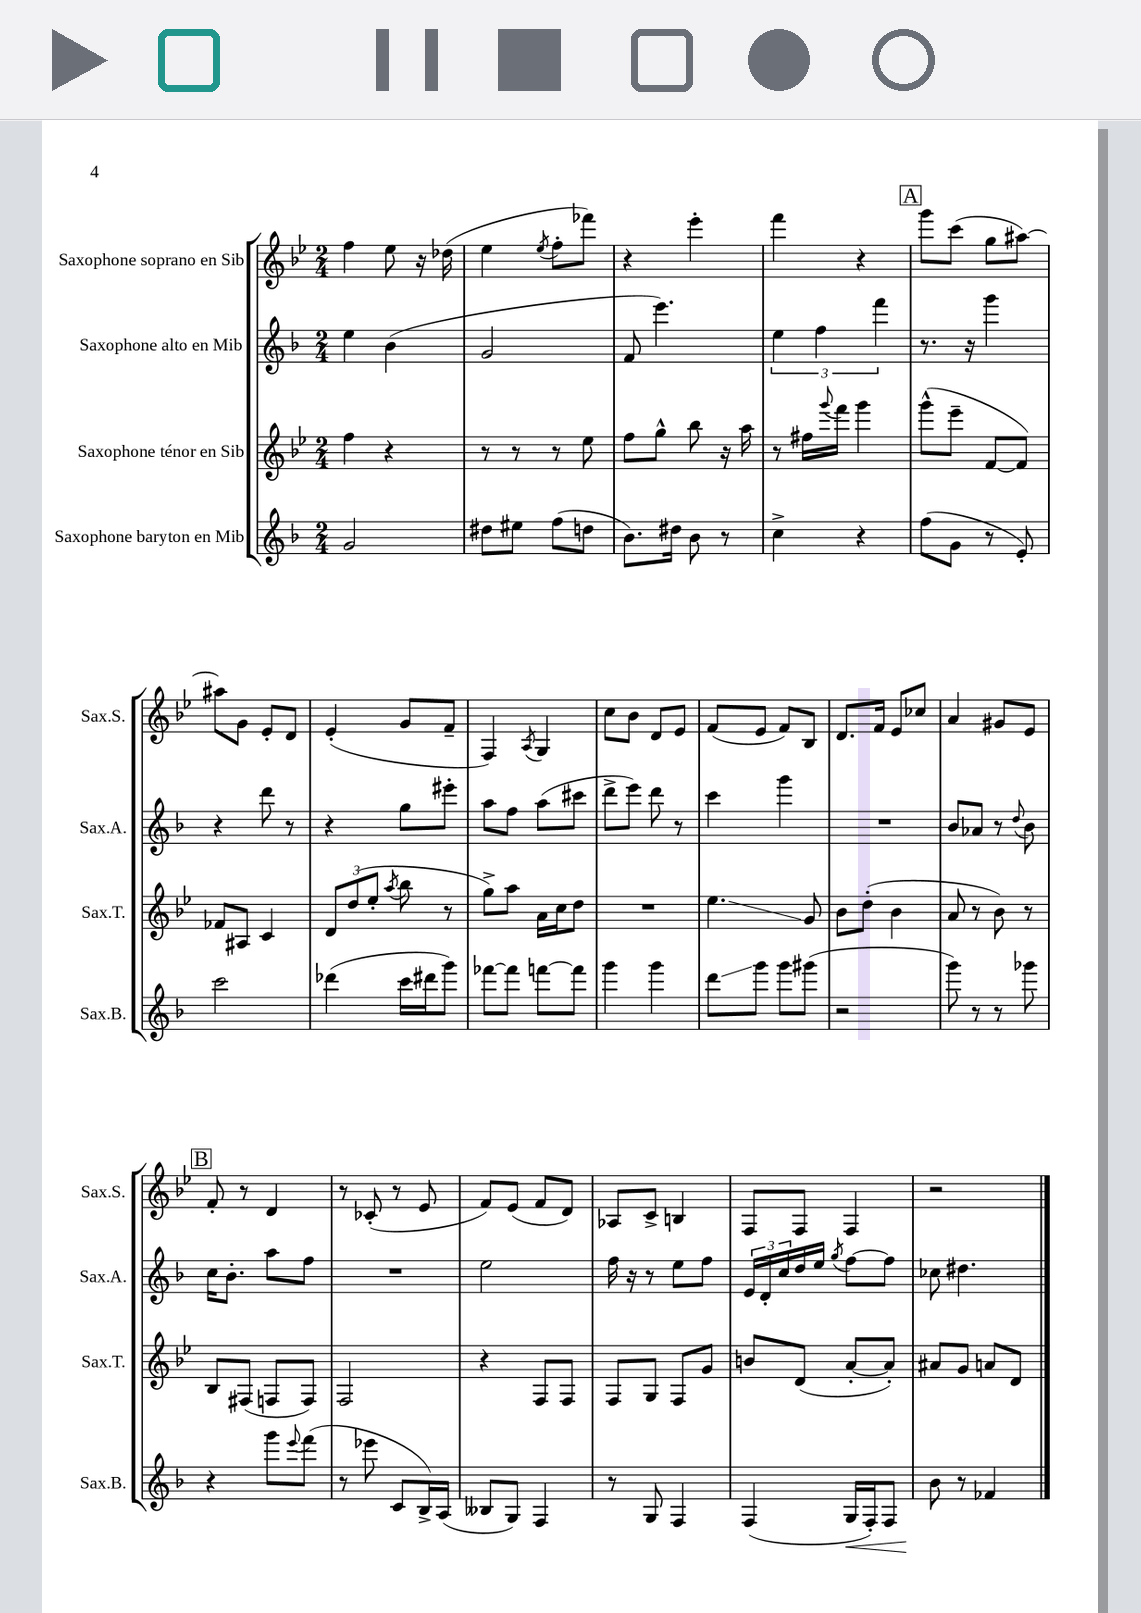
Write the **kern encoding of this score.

**kern	**kern	**kern	**kern
*staff4	*staff3	*staff2	*staff1
*clefG2	*clefG2	*clefG2	*clefG2
*k[b-]	*k[b-e-]	*k[b-]	*k[b-e-]
*M2/4	*M2/4	*M2/4	*M2/4
2g/	4ff\	4ee\	4ff\
.	4r	(4b-\	8ee-\
.	.	.	16r
.	.	.	(16dd-\
=	=	=	=
8dd#\L	8r	2g/	4ee-\
8ee#\J	8r	.	.
.	.	.	8qee-/
(8ff\L	8r	.	8ff'\L
8dd\J	8ee-\	.	8fff-\J)
=	=	=	=
8.b-\L)	8ff\L	8f/	4r
.	8gg^^\J	4.eee\)	.
16dd#\Jk	.	.	.
8b-\	8bb-\	.	4eee-'\
8r	16r	.	.
.	16aa\	.	.
=	=	=	=
4cc^\	8r	6ee\	4fff\
.	16ff#\LL	.	.
.	.	6ff\	.
.	8qqggg/	.	.
.	16fff\JJ	.	.
4r	4ggg\	.	4r
.	.	6fff\	.
=	=	=	=
(8ff\L	(8ggg^^\L	8.r	8ggg\L
8g\J	8eee-~\J	.	(8ccc\J
.	.	16r	.
8r	[8f/L	4ggg\	8gg\L
8e'/)	8f/]J)	.	[8aa#\J)
=	=	=	=
2ccc\	8f-/L	4r	8aa#\]L
.	8A#/J	.	8g\J
.	4c/	8ddd\	8e-'/L
.	.	8r	8d/J
=	=	=	=
(4ddd-\	12d/L	4r	(4e-'/
.	(12dd/	.	.
.	12ee-'/J	.	.
.	8qaa/	.	.
16ccc\LL	8bb-\	8gg\L	8g/L
16ddd#\J	.	.	.
8ggg\J)	8r	8eee#'\J	8f~/J
=	=	=	=
[8fff-\L	8gg^\L)	8aa\L	4F/)
8fff-\]J	8aa\J	8ff\J	.
.	.	.	8qA/
[8fff\L	16a\LL	(8aa\L	4G/
.	16cc\J	.	.
8fff\]J	8dd\J	8ccc#\J	.
=	=	=	=
4ggg\	2r	8ddd^\L	8cc\L
.	.	8eee\J)	8b-\J
4ggg\	.	8ddd\	8d/L
.	.	8r	8e-/J
=	=	=	=
8ddd\L	4.ee-\	4ccc\	(8f/L
8ggg\J	.	.	8e-/J
8ggg\L	.	4ggg\	8f/L)
(8ggg#\J	8g/	.	8B-/J
=	=	=	=
2r	8b-\L	2r	8.d/L
.	(8dd'\J	.	.
.	.	.	16f/Jk
.	4b-\	.	8e-/L
.	.	.	8cc-/J
=	=	=	=
8ggg\)	8a/	8b-/L	4a/
8r	8r	8a-/J	.
8r	8b-\)	8r	8g#/L
.	.	8qqdd/	.
8ggg-\	8r	8b-\	8e-/J
=	=	=	=
4r	8B-/L	16cc\LK	8f'/
.	.	8.b-'\J	.
.	(8F#/J	.	8r
8ggg\L	8F/L	8aa\L	4d/
8qqeee/	.	.	.
(8fff\J	8F/J)	8ff\J	.
=	=	=	=
8r	2F/	2r	8r
8eee-\	.	.	(8c-'/
8c/L	.	.	8r
16B-^/L)	.	.	8e-/
(16A/JJ	.	.	.
=	=	=	=
8B--/L	4r	2ee\	8f/L)
8G/J)	.	.	(8e-/J
4F/	8F/L	.	8f/L
.	8F/J	.	8d/J)
=	=	=	=
8r	8F/L	16ff\	8A-/L
.	.	16r	.
8G/	8G/J	8r	8c^/J
4F/	8F/L	8ee\L	4B/
.	8g/J	8ff\J	.
=	=	=	=
(4F/	8b/L	24e/LL	8F/L
.	.	24d'/	.
.	.	24cc/	.
.	(8d/J	16dd/	8F/J
.	.	16ee/JJ	.
.	.	8qgg/	.
16G/LL	[8a'/L	[8ff\L	4F/
16F'/J)	.	.	.
8F/J	8a'/]J)	8ff\]J	.
=	=	=	=
8b-\	8a#/L	8cc-\	2r
8r	8g/J	4.dd#\	.
4f-/	8a/L	.	.
.	8d/J	.	.
==	==	==	==
*-	*-	*-	*-
